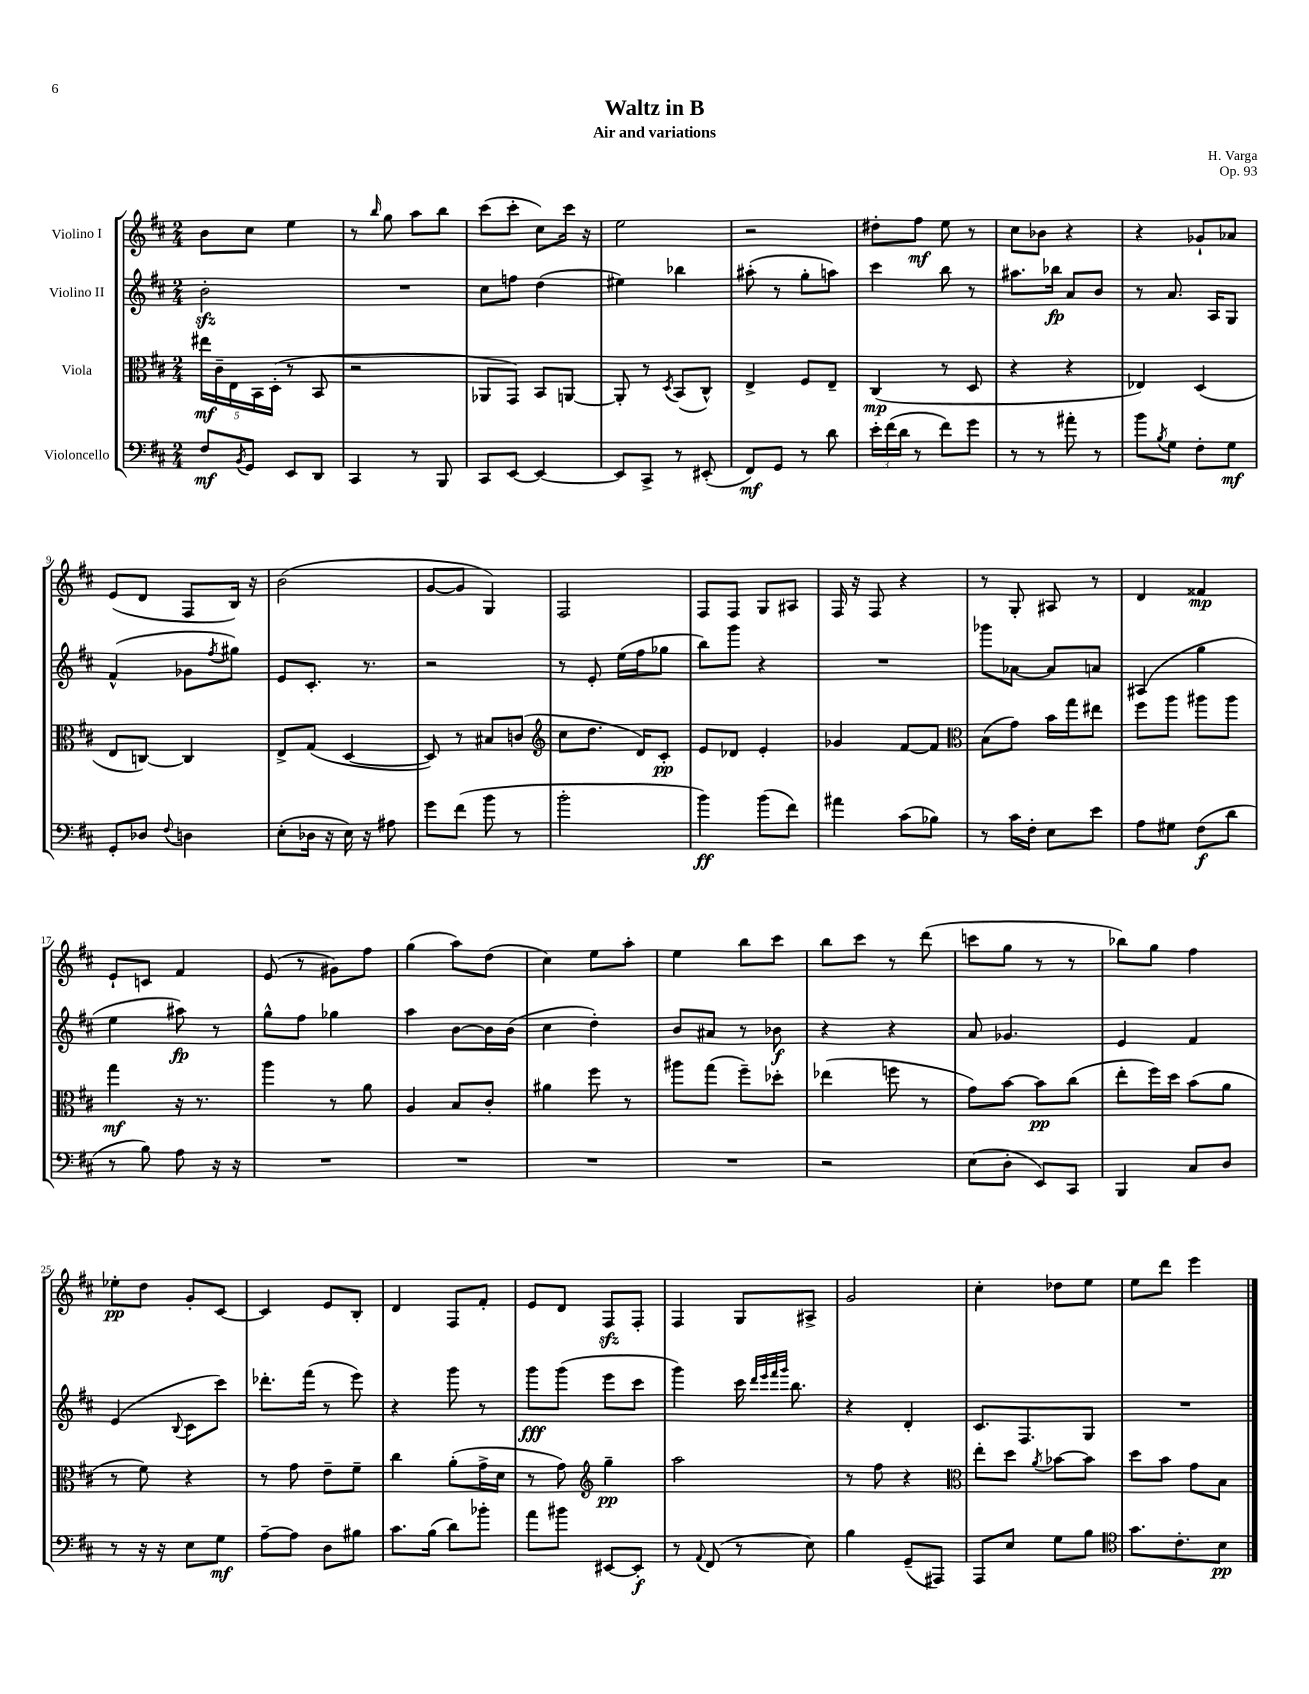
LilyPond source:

\header { title = "Waltz in B" composer = "H. Varga" subtitle = "Air and variations" opus = "Op. 93" }
<<
\new StaffGroup <<
\new Staff = "s0" \with { instrumentName = "Violino I" } {
    \clef treble \key d \major \numericTimeSignature \time 2/4
    b'8 cis''8 e''4 |
    r8 \grace { b''16 } g''8 a''8 b''8 |
    cis'''8( cis'''8-. cis''8) cis'''16 r16 |
    e''2 |
    r2 |
    dis''8-. fis''8\mf e''8 r8 |
    cis''8 bes'8 r4 |
    r4 ges'8-! aes'8 |
    e'8( d'8 fis8 b16) r16 |
    b'2( |
    g'8~ g'8 g4) |
    fis2 |
    fis8 fis8 g8 ais8 |
    fis16 r16 fis8 r4 |
    r8 g8-. ais8 r8 |
    d'4 fisis'4\mp |
    e'8-! c'8 fis'4 |
    e'8( r8 gis'8) fis''8 |
    g''4( a''8) d''8( |
    cis''4) e''8 a''8-. |
    e''4 b''8 cis'''8 |
    b''8 cis'''8 r8 d'''8( |
    c'''8 g''8 r8 r8 |
    bes''8) g''8 fis''4 |
    ees''8-.\pp d''8 g'8-. cis'8~ |
    cis'4 e'8 b8-. |
    d'4 fis8 fis'8-. |
    e'8 d'8 fis8\sfz fis8-. |
    fis4 g8 ais8-> |
    g'2 |
    cis''4-. des''8 e''8 |
    e''8 d'''8 e'''4 \bar "|." |
}
\new Staff = "s1" \with { instrumentName = "Violino II" } {
    \clef treble \key d \major \numericTimeSignature \time 2/4
    b'2-.\sfz |
    R2 |
    cis''8 f''8 d''4( |
    eis''4) bes''4 |
    ais''8-.( r8 g''8-. a''8) |
    cis'''4 b''8 r8 |
    ais''8. bes''16\fp a'8 b'8 |
    r8 a'8. a16 g8 |
    fis'4-^( ges'8 \acciaccatura { fis''8 } gis''8) |
    e'8 cis'8.-. r8. |
    r2 |
    r8 e'8-. e''16( fis''16 ges''8 |
    b''8) g'''8 r4 |
    R2 |
    ges'''8 aes'8~ aes'8 a'8 |
    ais4( g''4 |
    e''4 ais''8\fp) r8 |
    g''8-^ fis''8 ges''4 |
    a''4 b'8~ b'16 b'16( |
    cis''4 d''4-.) |
    b'8 ais'8 r8 bes'8\f |
    r4 r4 |
    a'8 ges'4. |
    e'4 fis'4 |
    e'4( \appoggiatura { b8 } cis'8 cis'''8) |
    des'''8.-. fis'''16( r8 e'''8) |
    r4 g'''8 r8 |
    g'''8\fff g'''8( e'''8 cis'''8 |
    g'''4) cis'''16 \grace { d'''32 e'''32 fis'''32 g'''32 } b''8. |
    r4 d'4-. |
    cis'8. fis8. g8 |
    R2 \bar "|." |
}
\new Staff = "s2" \with { instrumentName = "Viola" } {
    \clef alto \key d \major \numericTimeSignature \time 2/4
    \tuplet 5/4 { eis''16\mf cis'16-- e16 b,16 d16-.( } r8 b,8 |
    r2 |
    aes,8 g,8) b,8 a,8~ |
    a,8-. r8 \acciaccatura { d8 } b,8( cis8-^) |
    e4-> fis8 e8-- |
    cis4\mp( r8 d8 |
    r4 r4 |
    ees4) d4( |
    e8 c8~) c4 |
    e8-> g8( d4~ |
    d8) r8 bis8 c'8( |
    \clef treble cis''8 d''8. d'16) cis'8-.\pp |
    e'8 des'8 e'4-. |
    ges'4 fis'8~ fis'8 |
    \clef alto b8( g'8) b'16 g''16 eis''8 |
    fis''8 a''8 ais''8 ais''8 |
    g''4\mf r16 r8. |
    a''4 r8 a'8 |
    a4 b8 cis'8-. |
    ais'4 fis''8 r8 |
    ais''8 g''8( fis''8--) des''8-. |
    ees''4( f''8 r8 |
    g'8) b'8~ b'8\pp cis''8( |
    e''8-. fis''16) d''16 b'8( a'8 |
    r8 fis'8) r4 |
    r8 g'8 e'8-- fis'8-- |
    cis''4 a'8-.( g'16-> d'16 |
    r8 g'8) \clef treble g''4--\pp |
    a''2 |
    r8 fis''8 r4 |
    \clef alto e''8-. d''8 \acciaccatura { a'8 } bes'8~ bes'8 |
    d''8 b'8 g'8 b8 \bar "|." |
}
\new Staff = "s3" \with { instrumentName = "Violoncello" } {
    \clef bass \key d \major \numericTimeSignature \time 2/4
    fis8\mf \acciaccatura { b,8 } g,8 e,8 d,8 |
    cis,4 r8 b,,8 |
    cis,8 e,8~ e,4~ |
    e,8 cis,8-> r8 eis,8-.( |
    fis,8\mf) g,8 r8 d'8 |
    \tuplet 3/2 { e'16-. fis'16( d'16 } r8 fis'8) g'8 |
    r8 r8 ais'8-. r8 |
    b'8 \acciaccatura { b8 } g8 fis8-. g8\mf |
    g,8-. des8 \appoggiatura { fis8 } d4 |
    e8-.( des16 r16 e16) r16 ais8 |
    g'8 fis'8( b'8 r8 |
    b'2-. |
    b'4\ff) b'8( fis'8) |
    ais'4 cis'8( bes8) |
    r8 cis'16 fis16-. e8 e'8 |
    a8 gis8 fis8\f( d'8 |
    r8 b8) a8 r16 r16 |
    R2 |
    R2 |
    R2 |
    R2 |
    r2 |
    e8( d8-. e,8) cis,8 |
    b,,4 cis8 d8 |
    r8 r16 r16 e8 g8\mf |
    a8~-- a8 d8 bis8 |
    cis'8. b16( d'8) bes'8-. |
    a'8 bis'8 eis,8~ eis,8-.\f |
    r8 \appoggiatura { a,8 } fis,8( r8 e8) |
    b4 g,8--( ais,,8) |
    a,,8 e8 g8 b8 |
    \clef tenor g'8. cis'8.-. b8\pp \bar "|." |
}
>>
>>
